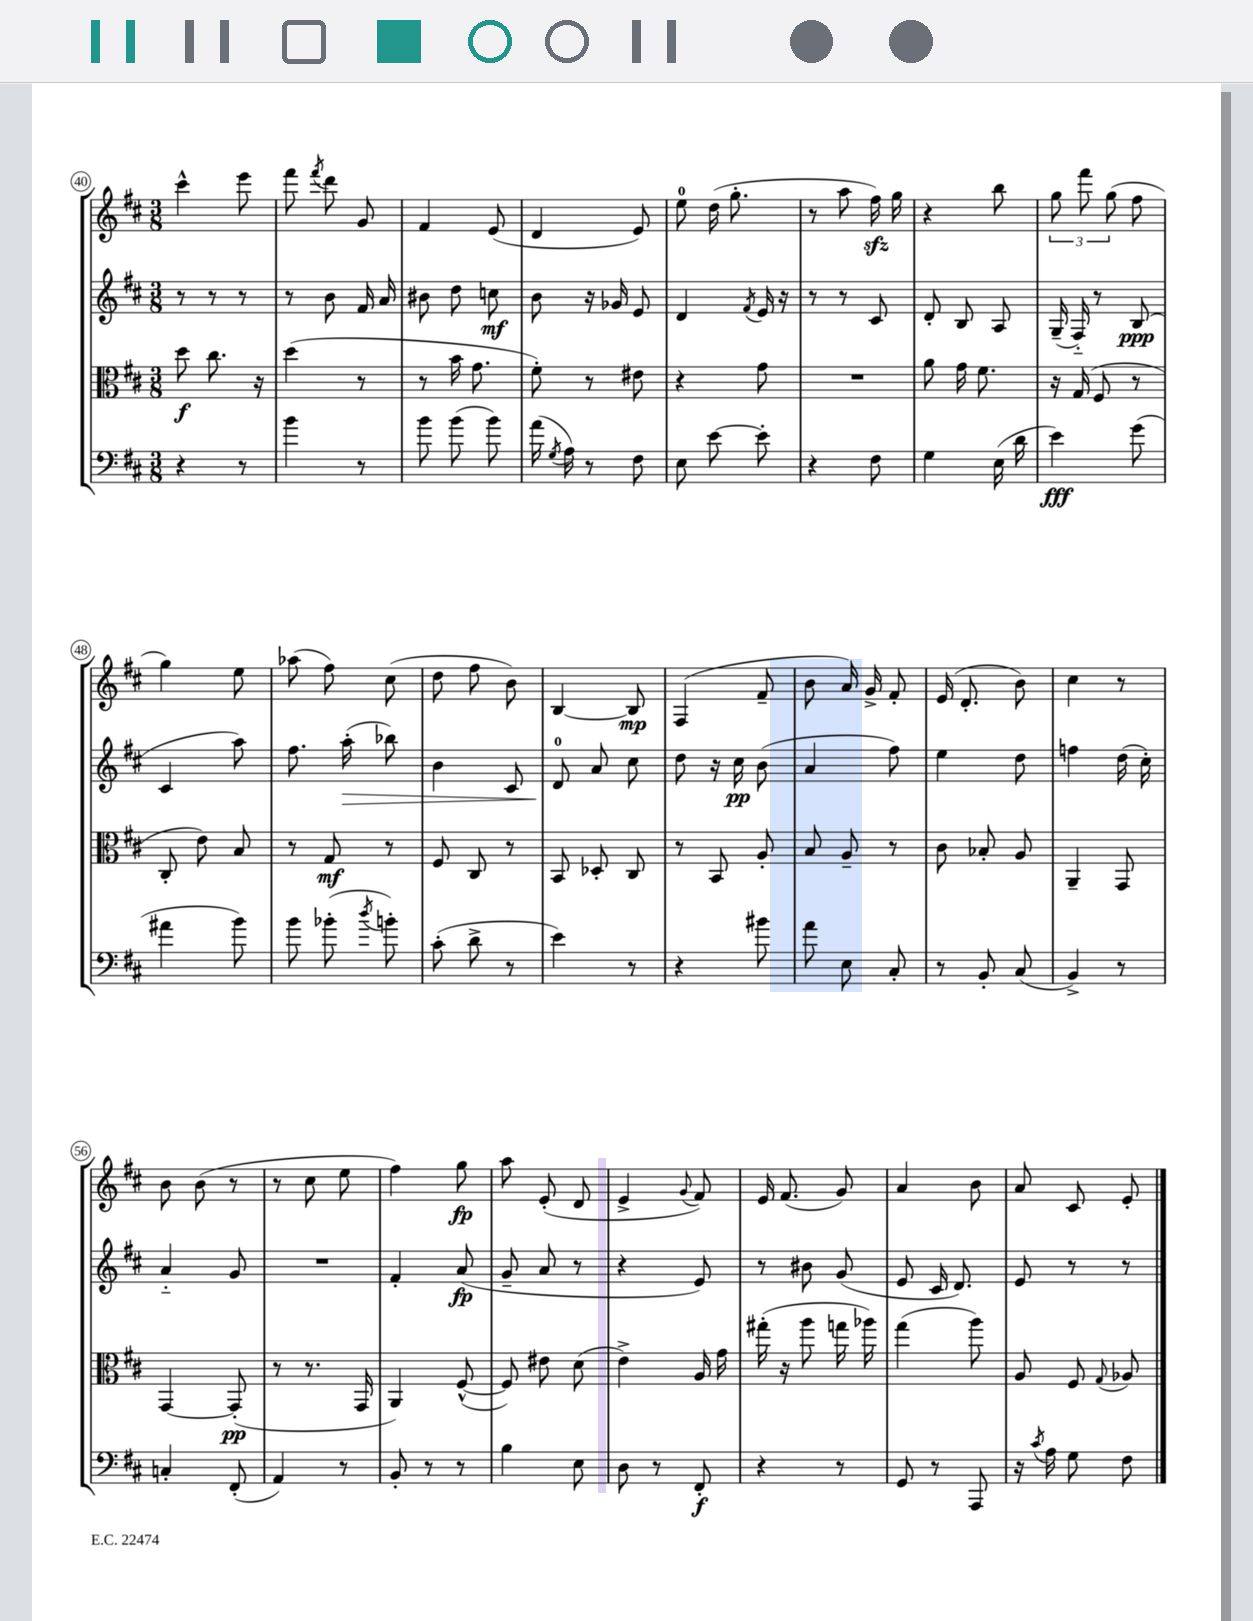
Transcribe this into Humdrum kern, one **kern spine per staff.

**kern	**kern	**kern	**kern
*staff4	*staff3	*staff2	*staff1
*clefF4	*clefC3	*clefG2	*clefG2
*k[f#c#]	*k[f#c#]	*k[f#c#]	*k[f#c#]
*M3/8	*M3/8	*M3/8	*M3/8
4r	8dd	8r	4ccc#^^
.	8.cc#	8r	.
8r	.	8r	8eee
.	16r	.	.
=	=	=	=
4b	(4dd	8r	8fff#
.	.	.	8qfff#
.	.	8b	8ddd
8r	8r	16f#	8g
.	.	16a	.
=	=	=	=
8b	8r	8b#	4f#
(8b	16b	8dd	.
.	8.g	.	.
8b)	.	8cc	(8e
=	=	=	=
(16a	8f#')	8b	4d
8qG	.	.	.
16A)	.	.	.
8r	8r	16r	.
.	.	16g-	.
8F#	8e#	8e	8e)
=	=	=	=
8E	4r	4d	8ee
[8e	.	.	(16dd
.	.	.	8.gg'
.	.	8qf#	.
8e']	8g	16e	.
.	.	16r	.
=	=	=	=
4r	4.r	8r	8r
.	.	8r	8aa
8F#	.	8c#	16ff#)
.	.	.	16gg
=	=	=	=
4G	8a	8d'	4r
.	16g	8B	.
.	8.f#	.	.
(16E	.	8A	8bb
16d	.	.	.
=	=	=	=
4e)	16r	(16G~	12gg
.	(16G	16F#'~)	.
.	.	.	12fff#
.	8F#	8r	.
.	.	.	(12gg
(8g	8r	(8B	8ff#
=	=	=	=
4a#	8C#'	4c#	4gg)
.	8e)	.	.
8b)	8B	8aa)	8ee
=	=	=	=
8b	8r	8.ff#	(8aa-
(8b-'	8G	.	8ff#)
.	.	(16aa'	.
8qdd	.	.	.
8b')	8r	8bb-)	(8cc#
=	=	=	=
(8c#'	8F#	4b	8dd
8d^	8C#	.	8ff#
8r	8r	8c#	8b)
=	=	=	=
4e)	8BB	8d	[4B
.	8D-'	8a	.
8r	8C#	8cc#	8B]
=	=	=	=
4r	8r	8dd	(4F#
.	8BB	16r	.
.	.	16cc#	.
8b#	8A'	(8b	8f#~
=	=	=	=
8a	8B	4a	8b
8E	8A~	.	16a)
.	.	.	16g^
8C#'	8r	8ff#)	8f#'
=	=	=	=
8r	8c#	4ee	(16e
.	.	.	8.d'
8BB'	8B-'	.	.
(8C#	8A	8dd	8b)
=	=	=	=
4BB^)	4AA~	4ff	4cc#
8r	8GG	(16dd	8r
.	.	16cc#')	.
=	=	=	=
4C'	[4GG	4a'~	8b
.	.	.	(8b
(8FF#'	(8GG']	8g	8r
=	=	=	=
4AA)	8r	4.r	8r
.	8.r	.	8cc#
8r	.	.	8ee
.	16GG	.	.
=	=	=	=
8BB'	4AA)	4f#'	4ff#)
8r	.	.	.
8r	([8F#^^	(8a	8gg
=	=	=	=
4B	8F#])	8g~	8aa
.	8e#	8a	(8e'
8E	(8d	8r	8d
=	=	=	=
8D	4e^)	4r	4e^
8r	.	.	.
.	.	.	8qqg
8FF#'	16A	8e)	8f#)
.	16g	.	.
=	=	=	=
4r	(16gg#'	8r	16e
.	16r	.	(8.f#
.	8aa	8b#	.
8r	16gg	(8g	8g)
.	16aa-)	.	.
=	=	=	=
8GG	(4gg	8e	4a
8r	.	16c#	.
.	.	8.d)	.
8AAA	8aa)	.	8b
=	=	=	=
16r	8A	8e	8a
8qc#	.	.	.
16A	.	.	.
8G	8F#	8r	8c#
.	8qqG	.	.
8F#	8A-	8r	8e'
==	==	==	==
*-	*-	*-	*-
